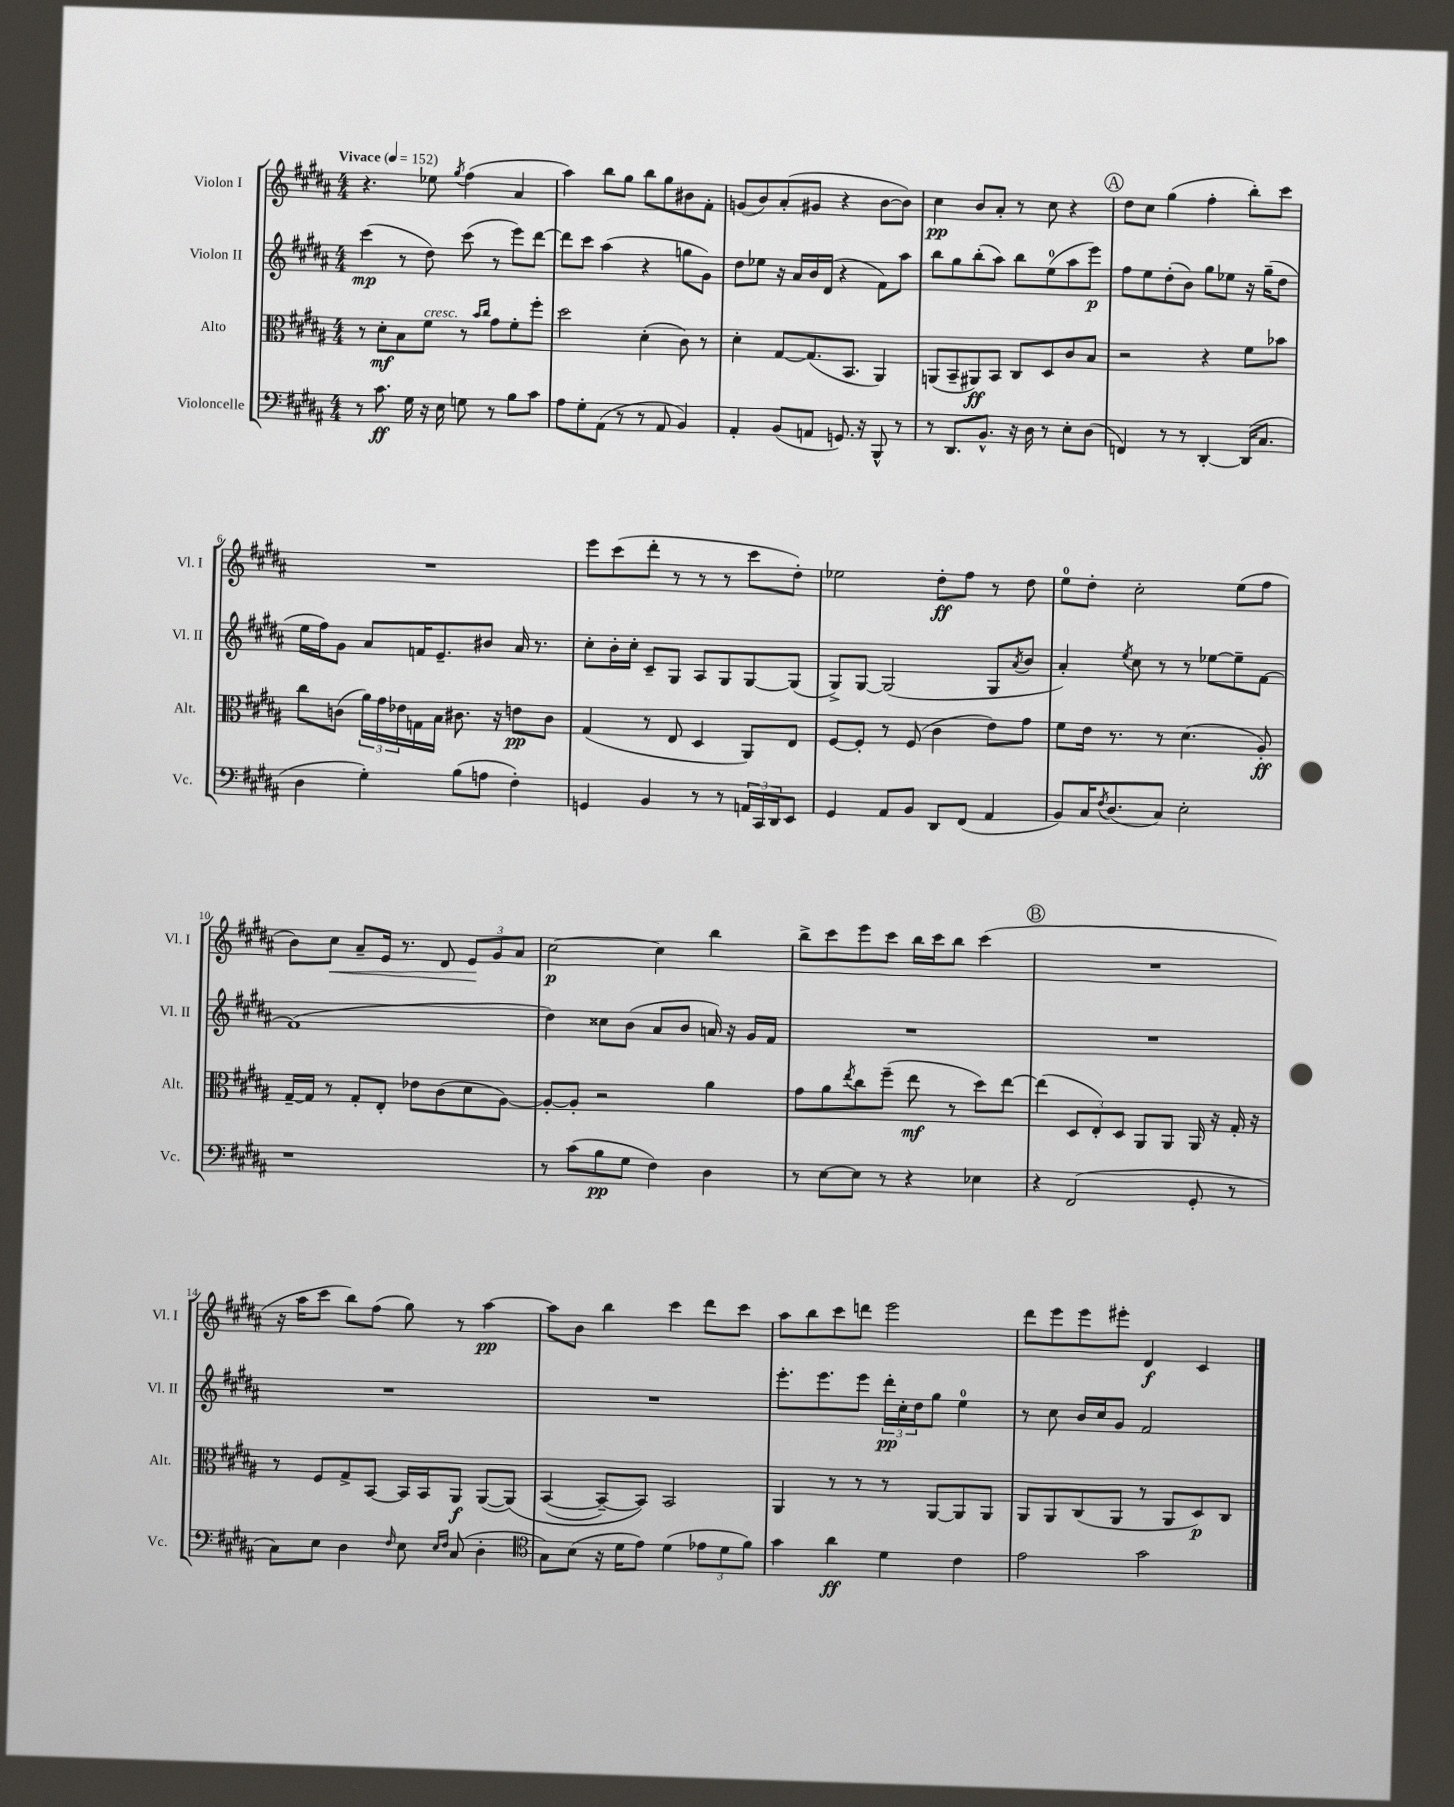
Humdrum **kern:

**kern	**kern	**kern	**kern
*staff4	*staff3	*staff2	*staff1
*clefF4	*clefC3	*clefG2	*clefG2
*k[f#c#g#d#a#]	*k[f#c#g#d#a#]	*k[f#c#g#d#a#]	*k[f#c#g#d#a#]
*M4/4	*M4/4	*M4/4	*M4/4
*MM152	*MM152	*MM152	*MM152
8r	8r	(4ccc#\	4.r
8.c#\	8d#'\L	.	.
.	8B\	8r	.
16G#\	.	.	.
16r	8f#\J	8dd#\)	8ee-\
16E\	.	.	.
.	.	.	8qgg#/
8G\	8r	(8ccc#\	(4ff#\
.	16qqb/LL	.	.
.	16qqcc#/JJ	.	.
8r	8g#\L	8r	.
8B\L	8f#'\	8eee\L)	4a#/
8c#\J	8ff#'\J	[8ddd#\J	.
=	=	=	=
8A#\L	2dd#\	8ddd#\]L	4aa#\)
8G#'\	.	8ccc#\J	.
(8AA#\J	.	(4aa#\	8bb\L
8r	.	.	8gg#\J
8r	(4d#'\	4r	8bb\L
8AA#/	.	.	8gg#\
4BB/)	8c#\)	8gg\L	8b#\
.	8r	8g#\J)	8f#'\J
=	=	=	=
4AA#'/	4d#'\	8dd#\L	(8g/L
.	.	8ee-\J	8b/)
(8BB/L	[8G#/L	16r	(8a#'/
.	.	16a#/LL	.
8AA/J	(8.G#/]	16b/	8g#/J
.	.	(16d#/JJ	.
8.GG/)	.	4r	4r
.	8.BB/J	.	.
16r	.	.	.
8BBB^^/	4AA#/)	8f#\L)	[8b\L
8r	.	8aa#\J	8b\]J)
=	=	=	=
8r	(8AA/L	8bb\L	4cc#\
8.DD#/L	8BB~/	8gg#\	.
.	8AA#/)	(8bb'\	8b/L
8.BB^^/J	.	.	.
.	8BB/J	8aa#\J)	8a#'/J
16r	8C#/L	8bb\L	8r
16D#\	.	.	.
8r	8D#/	(8ee\	8cc#\
8E'\L	8c#/	8aa#\	4r
(8D#\J	8B/J	8eee\J)	.
=	=	=	=
4FF/)	2r	8ff#\L	8dd#\L
.	.	8ee\	8cc#\J
8r	.	(8dd#'\	(4gg#\
8r	.	8b\J)	.
[4DD#'/	4r	8gg#\L	4ff#'\
.	.	8ee-\J	.
(16DD#/]LK	8f#\L	16r	8bb'\L)
8.C#/J	.	(16gg#~\LK	.
.	8b-\J	8dd#\J	8ccc#\J
=	=	=	=
4D#\	8cc#\L	16ee\LL	1r
.	.	16ff#\J)	.
.	(8c\J	8g#\J	.
4G#'\)	24a#\LL)	8a#/L	.
.	24g#\	.	.
.	24e-\	.	.
.	16G\	16f/K	.
.	16B\JJ	8.e~/	.
(8B\L	8.c#\	.	.
8A\J	.	8b#/J	.
.	16r	.	.
4F#'\)	8e\L	16a#/	.
.	.	8.r	.
.	8c#\J	.	.
=	=	=	=
4GG/	(4G#/	8cc#'\L	8eee\L
.	.	16b'\L	(8ccc#\
.	.	16cc#'\JJ	.
4BB/	8r	8c#~/L	8ddd#'\J
.	8E/	8G#/J	8r
8r	4D#/	8A#/L	8r
8r	.	8G#/	8r
24AA/LL	8AA#/L)	[8G#/	8ccc#\L
24CC#/	.	.	.
24DD#/J	.	.	.
8EE/J	8E/J	(8G#/]J	8dd#'\J)
=	=	=	=
4GG#/	[8F#/L	8G#^/L)	2ee-\
.	8F#'/]J	[8G#/J	.
8AA#/L	8r	(2G#/]	.
8BB/J	(8F#/	.	.
8DD#/L	4c#\	.	8dd#'\L
(8FF#/J	.	.	8ff#\J
4AA#/	8e\L)	8G#/L	8r
.	.	8qa#/	.
.	8g#\J	8b/J	8dd#\
=	=	=	=
8BB/L)	8f#\L	4a#'/)	8ee\L
16C#/K	16e\Jk	.	8dd#'\J
8qF#/	.	.	.
(8.D#/	8.r	.	.
.	.	8qee/	.
.	.	8cc#\	2cc#'\
8C#/J)	8r	8r	.
2E'\	(4.d#\	8r	.
.	.	[8ee-\L	.
.	.	8ee-~\]	(8ee\L
.	8A#'/)	[8f#\J	8ff#\J
=	=	=	=
1r	[16G#~/LL	(1f#]	8b\L)
.	16G#/]JJ	.	.
.	8r	.	8cc#\J
.	8G#'/L	.	8a#~/L
.	8E'/J	.	16e/Jk
.	.	.	8.r
.	8e-\L	.	.
.	(8c#\	.	8d#/
.	8d#\	.	12e/L
.	.	.	12g#/
.	[8A#\J)	.	.
.	.	.	12a#/J
=	=	=	=
8r	8A#'/_L	4dd#\)	[2cc#\
(8c#\L	8A#'/]J	.	.
8B\	2r	8cc##\L	.
8G#\J	.	(8b\J	.
4F#\)	.	8a#/L	4cc#\]
.	.	8b/J	.
4D#\	4a#\	16a/)	4bb\
.	.	16r	.
.	.	16g#/LL	.
.	.	16f#/JJ	.
=	=	=	=
8r	8g#\L	1r	8bb^\L
[8E\L	8a#\	.	8ccc#\
.	8qee/	.	.
8E\]J	8cc#\	.	8eee\
8r	(8ff#~\J	.	8ccc#\J
4r	8ee\	.	16bb\LL
.	.	.	16ccc#\J
.	8r	.	8bb\J
4E-\	8dd#\L)	.	(4ccc#\
.	[8ee\J	.	.
=	=	=	=
4r	(4ee\]	1r	1r
(2FF#/	12D#/L	.	.
.	12E'/)	.	.
.	12D#/J	.	.
.	8AA#/L	.	.
.	8AA#/J	.	.
8GG#'/	16AA#/	.	.
.	16r	.	.
8r	16G#'/	.	.
.	16r	.	.
=	=	=	=
8C#\L)	8r	1r	16r
.	.	.	16aa#\LK
8E\J	8F#/L	.	8ccc#\J
4D#\	8G#^/	.	8bb\L)
.	[8BB/J	.	(8ff#\J
16qqF#/	.	.	.
8E\	16BB/]LL	.	8gg#\)
.	16BB/J	.	.
16qqE/LL	.	.	.
16qqF#/JJ	.	.	.
(8C#/	8AA#/J	.	8r
4D#'\	([8AA#/L	.	[4aa#\
.	&(8AA#/]J)	.	.
=	=	=	=
*clefC4	*	*	*
8G#\L)	([4BB/	1r	8aa#\]L
(8B\J	.	.	8b\J
16r	8BB~/_L)	.	4bb\
16d#\LK	.	.	.
8e\J)	8BB/]J&)	.	.
(4d#\	2BB/	.	4ccc#\
12e-\L	.	.	8ddd#\L
12d#\	.	.	.
.	.	.	8ccc#\J
12f#\J)	.	.	.
=	=	=	=
4g#\	4AA#/	8.eee'\L	8aa#\L
.	.	.	8bb\
.	.	8.eee\	.
4a#\	8r	.	8ccc#\
.	8r	8eee\J	8ddd\J
4d#\	8r	24ddd#'\LL	2eee\
.	.	24cc#'\	.
.	.	24dd#\J	.
.	[8AA#/L	8gg#\J	.
4c#\	8AA#/]	4ee\	.
.	8AA#/J	.	.
=	=	=	=
2e\	8AA#/L	8r	8ddd#\L
.	8AA#/	8cc#\	8eee\
.	(8C#/	16b/LL	8eee\
.	.	16cc#/J	.
.	8AA#/J	8g#/J	8eee#'\J
2g#\	8r	2f#/	4d#/
.	8AA#/L	.	.
.	8D#/)	.	4c#/
.	8C#/J	.	.
==	==	==	==
*-	*-	*-	*-
